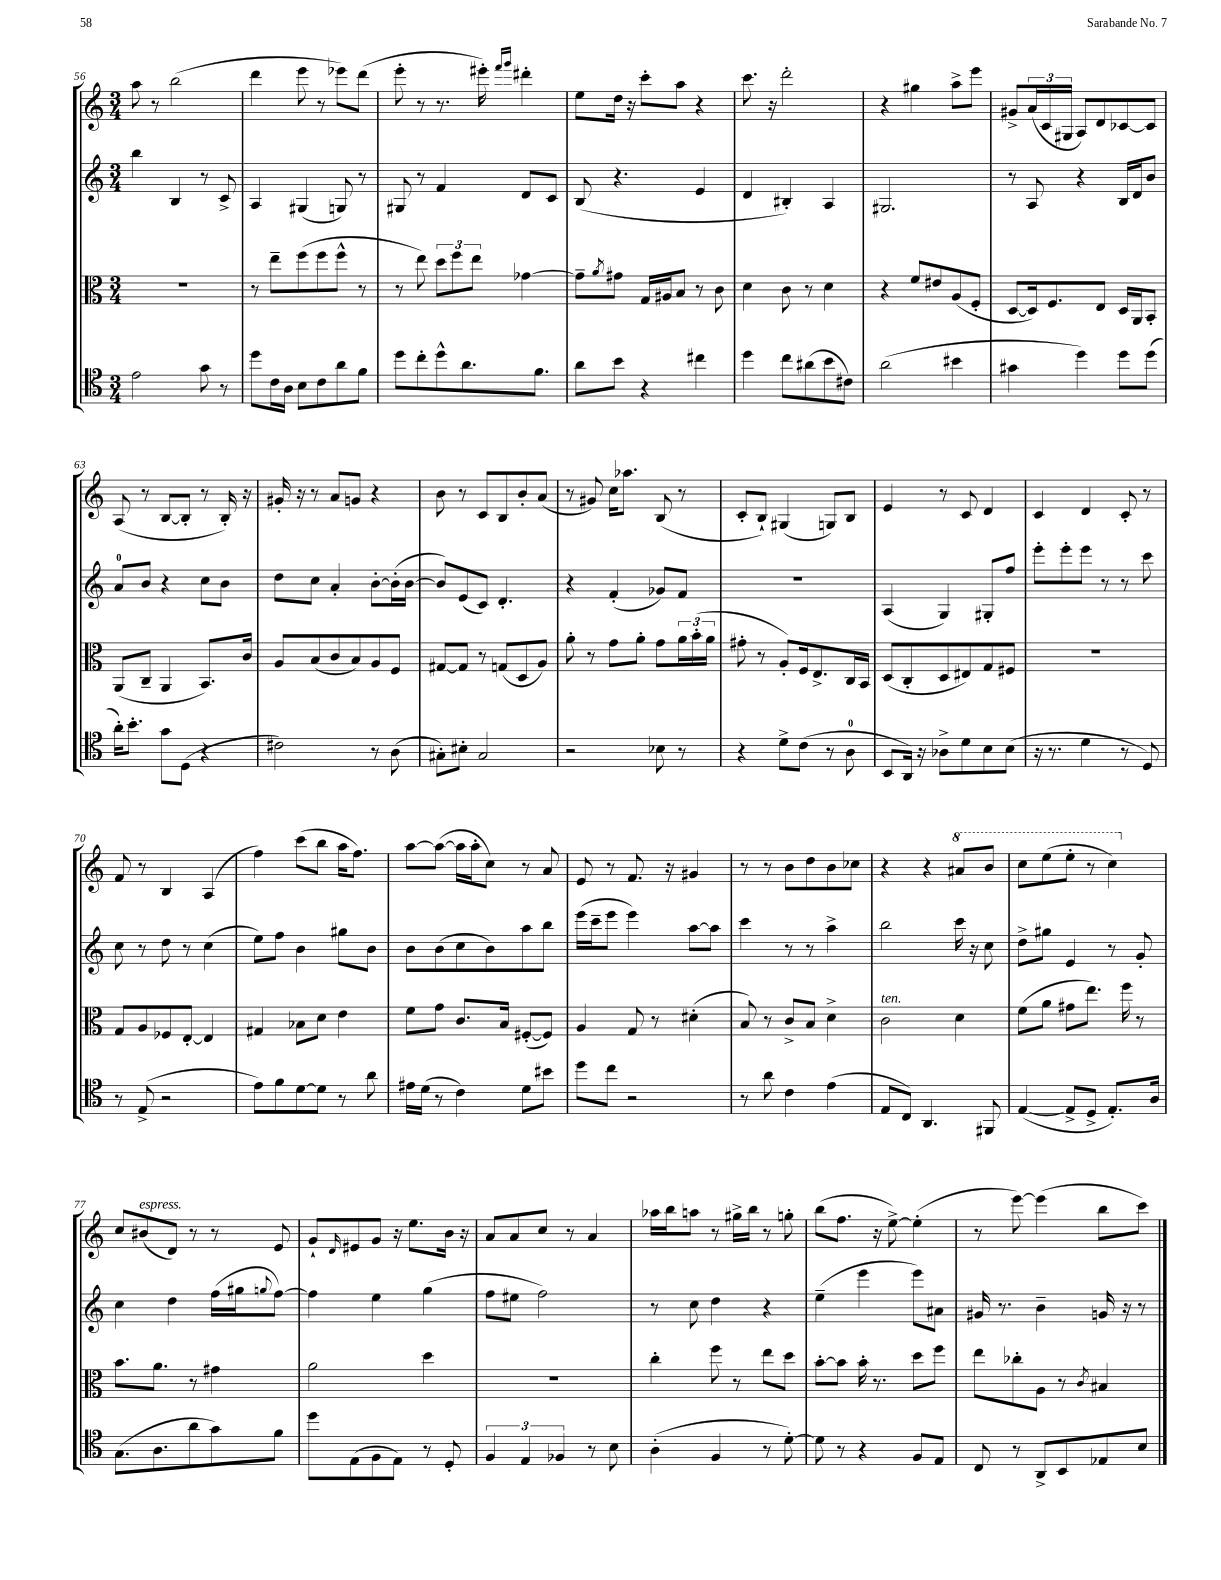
<<
\new StaffGroup <<
\new Staff = "s0" {
    \clef treble \key c \major \numericTimeSignature \time 3/4
    a''8 r8 b''2( |
    d'''4 e'''8 r8 ees'''8) d'''8( |
    e'''8-. r8 r8. eis'''16-.) \grace { f'''16 g'''16 } dis'''4-. |
    e''8 d''16 r16 c'''8-. a''8 r4 |
    c'''8. r16 d'''2-. |
    r4 gis''4 a''8-> e'''8 |
    gis'8-> \tuplet 3/2 { a'16( c'16 gis16 } a8) d'8 ces'8~ ces'8 |
    a8( r8 b8~ b8-. r8 b16-.) r16 |
    gis'16-. r16 r8 a'8 g'8 r4 |
    b'8 r8 c'8 b8 b'8-. a'8( |
    r8 gis'8) c''16 aes''8. b8( r8 |
    c'8-. b8-!) gis4( g8) b8 |
    e'4 r8 c'8 d'4 |
    c'4 d'4 c'8-. r8 |
    f'8 r8 b4 a4( |
    f''4) c'''8( b''8 a''16 f''8.) |
    a''8~ a''8~( a''16 a''16-. c''8) r8 a'8 |
    e'8 r8 f'8. r16 gis'4 |
    r8 r8 b'8 d''8 b'8 ces''8 |
    r4 r4 \ottava #1 ais''8 b''8 |
    c'''8 e'''8( e'''8-. r8 c'''4) \ottava #0 |
    c''8 bis'8^\markup { \italic "espress." }( d'8) r8 r8 e'8 |
    g'8-! \grace { d'16 } eis'8 g'8 r16 e''8. b'16 r16 |
    a'8 a'8 c''8 r8 a'4 |
    aes''16 b''16 a''8 r8 gis''16-> b''16 r8 g''8-. |
    b''8( f''8. r16 e''8~->) e''4-.( |
    r8 e'''8~) e'''4( b''8 c'''8) \bar "|." |
}
\new Staff = "s1" {
    \clef treble \key c \major \numericTimeSignature \time 3/4
    b''4 b4 r8 c'8-> |
    a4 gis4( g8) r8 |
    gis8 r8 f'4 d'8 c'8 |
    b8( r4. e'4 |
    d'4 bis4-.) a4 |
    gis2. |
    r8 a8 r4 b16 d'16 b'8 |
    a'8-0 b'8 r4 c''8 b'8 |
    d''8 c''8 a'4-. b'8~-. b'16-.( b'16~ |
    b'8) e'8( c'8) d'4.-. |
    r4 f'4-.( ges'8) f'8 |
    R2. |
    a4( g4) gis8-. f''8 |
    e'''8-. e'''8-. e'''8 r8 r8 c'''8 |
    c''8 r8 d''8 r8 c''4( |
    e''8) f''8 b'4 gis''8 b'8 |
    b'8 b'8( c''8 b'8) a''8 b''8 |
    e'''16( c'''16-- e'''8 e'''4) a''8~ a''8 |
    c'''4 r8 r8 a''4-> |
    b''2 c'''16 r16 c''8 |
    d''8-> gis''8 e'4 r8 g'8-. |
    c''4 d''4 f''16( gis''16 \appoggiatura { g''8 } f''8~) |
    f''4 e''4 g''4( |
    f''8 eis''8 f''2) |
    r8 c''8 d''4 r4 |
    e''4--( e'''4 e'''8) ais'8 |
    gis'16 r8. b'4-- g'16 r16 r8 \bar "|." |
}
\new Staff = "s2" {
    \clef alto \key c \major \numericTimeSignature \time 3/4
    R2. |
    r8 e''8-- f''8( f''8 f''8-^ r8 |
    r8 e''8) \tuplet 3/2 { d''8 f''8 e''8 } ges'4~ |
    ges'8-- \acciaccatura { a'8 } gis'8 g16 ais16 b8 r8 c'8 |
    d'4 c'8 r8 d'4 |
    r4 f'8 eis'8 a8( f8-. |
    d8~ d16) f8. e8 d16 a,16 b,8-. |
    a,8( c8-- a,4 b,8.) c'16 |
    a8 b8( c'8 b8) a8 f8 |
    gis8~ gis8 r8 g8( d8 a8) |
    a'8-. r8 g'8 a'8-. g'8 \tuplet 3/2 { a'16 b'16-.( a'16 } |
    gis'8-. r8 a8-.) f16 e8.-> c16 b,16 |
    d8( c8-. d8 eis8) g8 fis8 |
    R2. |
    g8 a8 fes8 e8~-. e4 |
    gis4 bes8 d'8 e'4 |
    f'8 g'8 c'8. b16 fis8~-.( fis8) |
    a4 g8 r8 dis'4-.( |
    b8) r8 c'8-> b8 d'4-> |
    c'2^\markup { \italic "ten." } d'4 |
    f'8( a'8 gis'8 e''8.) f''16 r8 |
    b'8. a'8. r8 gis'4 |
    a'2 d''4 |
    R2. |
    c''4-. f''8 r8 e''8 d''8 |
    b'8~-. b'8 b'16-. r8. d''8 f''8 |
    e''8 ces''8-. a8 r8 \acciaccatura { c'8 } bis4 \bar "|." |
}
\new Staff = "s3" {
    \clef tenor \key c \major \numericTimeSignature \time 3/4
    e'2 g'8 r8 |
    d''8 c'16 a16 b8 c'8 a'8 f'8 |
    d''8 c''8-. d''8-^ a'8. f'8. |
    a'8 b'8 r4 cis''4 |
    d''4 c''8 ais'8( b'8 cis'8) |
    a'2( bis'4 |
    gis'4 d''4) d''8 d''8( |
    a'16-.) b'8.-. g'8 d8( r4 |
    cis'2) r8 a8( |
    gis8-.) bis8-. gis2 |
    r2 bes8 r8 |
    r4 d'8-> c'8( r8 a8-0 |
    b,8 a,16) r16 aes8-> d'8 b8 b8( |
    r16 r8. d'4 r8 d8) |
    r8 e8->( r2 |
    e'8) f'8 d'8~ d'8 r8 a'8 |
    eis'16 d'16( r8 c'4) d'8 bis'8 |
    d''8 c''8 r2 |
    r8 a'8 c'4 e'4( |
    e8 c8) a,4. fis,8 |
    e4~( e8-> d8-> e8.-.) a16 |
    g8.( a8. a'8 g'8) f'8 |
    d''8 e8( f8 e8) r8 d8-. |
    \tuplet 3/2 { f4 e4 fes4 } r8 b8 |
    a4-.( f4 r8 d'8~-.) |
    d'8 r8 r4 f8 e8 |
    c8 r8 a,8-> b,8 ees8 b8 \bar "|." |
}
>>
>>
\layout { \context { \Score currentBarNumber = #56 } }
